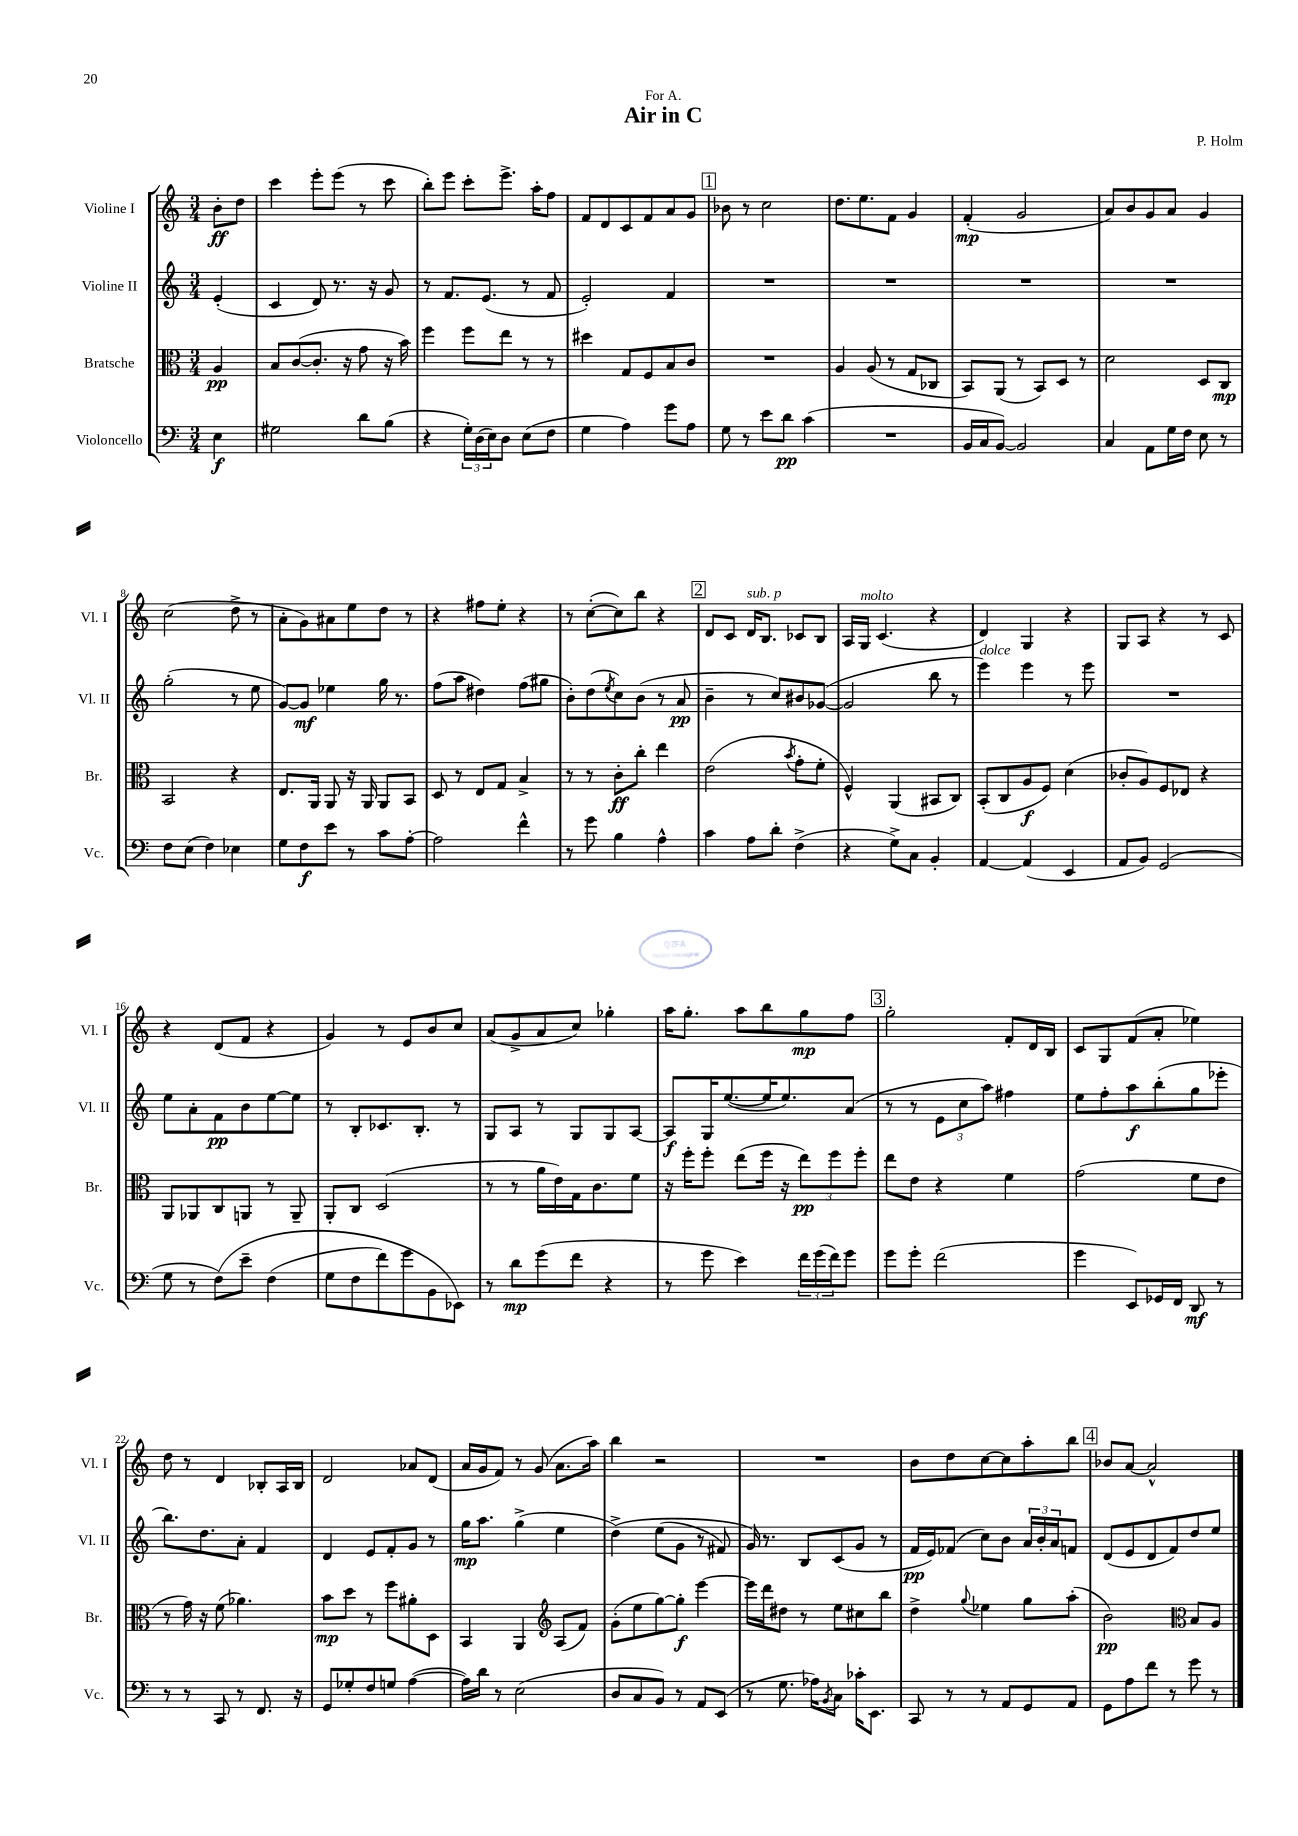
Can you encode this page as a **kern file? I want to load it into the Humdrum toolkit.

**kern	**kern	**kern	**kern
*staff4	*staff3	*staff2	*staff1
*clefF4	*clefC3	*clefG2	*clefG2
*k[]	*k[]	*k[]	*k[]
*M3/4	*M3/4	*M3/4	*M3/4
4E	4A	(4e'	8b'
.	.	.	8dd
=	=	=	=
2G#	8B	4c	4ccc
.	([8c	.	.
.	8.c']	8d)	8eee'
.	.	8.r	(8eee
.	16r	.	.
8d	8g	.	8r
.	.	16r	.
(8B	16r	8g	8ccc
.	16b)	.	.
=	=	=	=
4r	4ff	8r	8bb')
.	.	8.f	8eee
24G')	8ff	.	8ccc'
(24D	.	.	.
.	.	(8.e	.
24E)	.	.	.
8D	8ee	.	8.eee^
(8E	8r	8r	.
.	.	.	16aa'
8F	8r	8f	8ff
=	=	=	=
4G	4dd#	2e')	8f
.	.	.	8d
4A)	8G	.	8c
.	8F	.	8f
8g	8B	4f	8a
8A	8c	.	8g
=	=	=	=
8G	2.r	2.r	8b-
8r	.	.	8r
8e	.	.	2cc
8d	.	.	.
(4c	.	.	.
=	=	=	=
2.r	4A	2.r	8.dd
.	.	.	8.ee
.	(8A	.	.
.	8r	.	8f
.	8G	.	4g
.	8C-	.	.
=	=	=	=
16BB	8BB)	2.r	(4f'
16C	.	.	.
[8BB)	(8AA	.	.
2BB]	8r	.	2g
.	8BB)	.	.
.	8D	.	.
.	8r	.	.
=	=	=	=
4C	2d	2.r	8a)
.	.	.	8b
8AA	.	.	8g
16G	.	.	8a
16F	.	.	.
8E	8D	.	4g
8r	8C	.	.
=	=	=	=
8F	2BB	(2gg'	(2cc
(8E	.	.	.
4F)	.	.	.
4E-	4r	8r	8dd^
.	.	8ee	8r
=	=	=	=
8G	8.E	[8g)	8a'
8F	.	8g]	8g)
.	16AA	.	.
8e	8AA	4ee-	8a#
8r	16r	.	8ee
.	16AA	.	.
8c	8AA	16gg	8dd
.	.	8.r	.
[8A'	8BB	.	8r
=	=	=	=
2A]	8D	(8ff	4r
.	8r	8aa	.
.	8E	4dd#)	8ff#
.	8G	.	8ee'
4f^^	4B^	(8ff	4r
.	.	8gg#	.
=	=	=	=
8r	8r	8b')	8r
8g	8r	(8dd	([8cc'
.	.	8qee	.
4B	8c'	8cc)	8cc])
.	8cc'	(8b	8bb
4A^^	4ee	8r	4r
.	.	8a	.
=	=	=	=
4c	(2e	4b~	8d
.	.	.	8c
8A	.	8r	16d
.	.	.	8.B
8d'	.	8cc)	.
.	8qb	.	.
(4F^	8g'	8b#	8c-
.	8f'	([8g-	8B
=	=	=	=
4r	4F^^)	2g-]	16A
.	.	.	16G
.	.	.	(4.c
8G^)	(4AA	.	.
8C	.	.	.
4BB'	8BB#	8bb	4r
.	8C)	8r	.
=	=	=	=
[4AA	(8BB'	4eee)	4d)
.	8C	.	.
(4AA]	8A	4eee	4G
.	8F)	.	.
4EE	(4d	8r	4r
.	.	8eee	.
=	=	=	=
8AA	8c-'	2.r	8G
8BB)	8A)	.	8A
(2GG	8F	.	4r
.	8E-	.	.
.	4r	.	8r
.	.	.	8c
=	=	=	=
8G	8AA	8ee	4r
8r	8AA-	8a'	.
&(8F)	8C	8f	(8d
8e~	8AA	8b	8f
(4F	8r	[8ee	4r
.	8AA~	8ee]	.
=	=	=	=
8G	8AA'	8r	4g)
8F	8C	8B'	.
8f)	(2D	8.c-	8r
8g	.	.	8e
.	.	8.B'	.
8BB	.	.	8b
8EE-&)	.	8r	8cc
=	=	=	=
8r	8r	8G	(8a
8d	8r	8A	8g^
(8g	16a	8r	8a
.	16e)	.	.
8f	16G	8G	8cc)
.	8.c	.	.
4r	.	8G	4gg-'
.	8f	[8A	.
=	=	=	=
8r	16r	8A]	16aa
.	16ff'	.	8.gg'
8g	8ff'	16G	.
.	.	([8.ee	.
4e)	(8ee	.	8aa
.	16ff	16ee]	8bb
.	16r	8.ee)	.
24f	12ee)	.	8gg
(24g	.	.	.
24f)	12ff	.	.
8g	.	(8a	8ff
.	12ff'	.	.
=	=	=	=
8g	8ee	8r	2gg'
8g'	8e	8r	.
(2f	4r	12e	.
.	.	12cc	.
.	.	12aa)	.
.	4f	4ff#	8f'
.	.	.	16d
.	.	.	16B
=	=	=	=
4g	(2g	8ee	8c
.	.	8ff'	8G
8EE)	.	8aa	(8f
16GG-	.	(8bb'	8a'
16FF	.	.	.
8DD	8f	8gg	4ee-)
8r	8e	8eee-'	.
=	=	=	=
8r	8r	8.bb)	8dd
8r	16g)	.	8r
.	16r	8.dd	.
8CC	(8f	.	4d
8r	4.a-)	8a'	.
8.FF	.	4f	8B-'
.	.	.	16A
16r	.	.	16B-
=	=	=	=
8GG	8b	4d	2d
8G-'	8dd	.	.
8F	8r	8e	.
8G	8ff	8f'	.
([4A	8a#'	8g	8a-
.	8D	8r	(8d
=	=	=	=
16A])	4BB	16gg	16a
16d	.	8.aa	16g
8r	.	.	8f)
(2E	4AA	(4gg^	8r
.	.	.	(8g
*	*clefG2	*	*
.	(8A	4ee	8.a
.	8f)	.	.
.	.	.	16aa)
=	=	=	=
8D	(8g'	&(4dd^)	4bb
8C	8ee	.	.
8BB)	[8gg)	(8ee	2r
8r	8gg']	8g	.
8AA	[4eee	8r	.
(8EE	.	8f#)	.
=	=	=	=
8r	16eee]	16g&)	2.r
.	16ddd	8.r	.
8.G	8dd#	.	.
.	8r	8B	.
16A-)	.	.	.
8qBB	.	.	.
8C	8ee	(8c	.
16c-'	8cc#	8g	.
8.EE	.	.	.
.	8bb	8r	.
=	=	=	=
8CC	4dd^	16f	8b
.	.	16e)	.
8r	.	(8f-	8dd
.	8qqgg	.	.
8r	4ee-	8cc)	[8cc
8AA	.	8b	8cc]
8GG	8gg	24a	8aa'
.	.	24b'	.
.	.	24a	.
8AA	(8aa'	8f	8bb
=	=	=	=
8GG	2b)	(8d	8b-
8A	.	8e	[8a
8f	.	8d	2a^^]
8r	.	8f)	.
*	*clefC3	*	*
8g	8B	8dd	.
8r	8A	8ee	.
==	==	==	==
*-	*-	*-	*-
